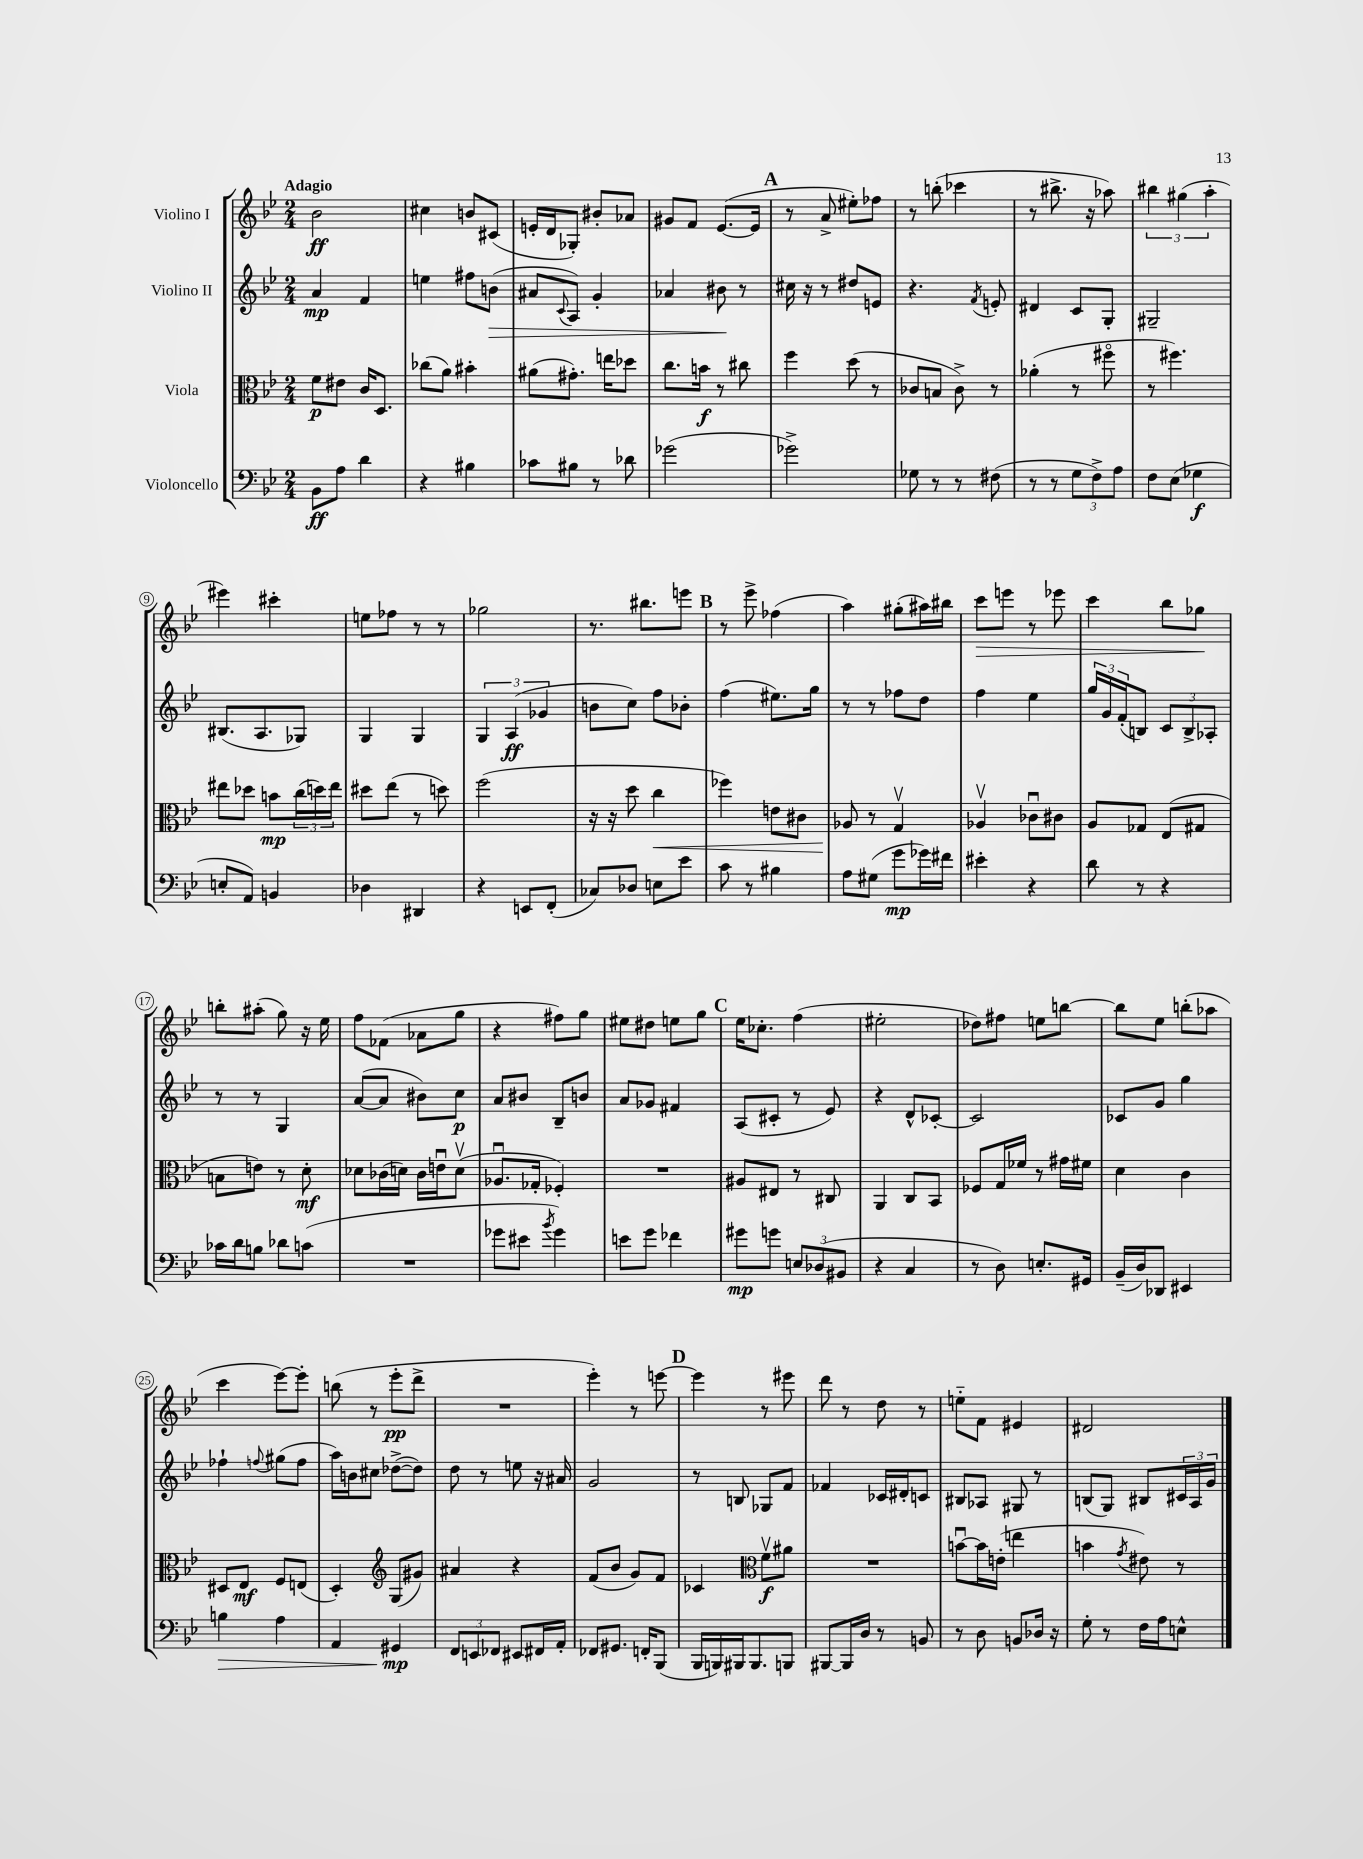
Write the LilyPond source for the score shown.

<<
\new StaffGroup <<
\new Staff = "s0" \with { instrumentName = "Violino I" } {
    \clef treble \key bes \major \numericTimeSignature \time 2/4 \tempo "Adagio"
    bes'2\ff |
    cis''4 b'8 cis'8( |
    e'16-. d'16 ges8-.) bis'8-. aes'8 |
    gis'8 f'8 ees'8.~( ees'16 |
    \mark \markup { \bold "A" } r8 a'8-> eis''8-.) fes''8 |
    r8 b''8-.( ces'''4 |
    r8 bis''8.-> r16 aes''8) |
    \tuplet 3/2 { bis''4 gis''4( a''4-. } |
    eis'''4) cis'''4-. |
    e''8 fes''8 r8 r8 |
    ges''2 |
    r8. bis''8. e'''8 |
    \mark \markup { \bold "B" } r8 ees'''8-> fes''4( |
    a''4) gis''8-.( ais''16) bis''16 |
    c'''8\> e'''8 r8 ees'''8 |
    c'''4 bes''8 ges''8\! |
    b''8-. ais''8-.( g''8) r16 ees''16 |
    f''8 fes'8( aes'8 g''8 |
    r4 fis''8) g''8 |
    eis''8 dis''8 e''8 g''8 |
    \mark \markup { \bold "C" } ees''16 ces''8.-. f''4( |
    eis''2-. |
    des''8) fis''8 e''8 b''8~ |
    b''8 ees''8 b''8-.( aes''8 |
    c'''4 ees'''8~) ees'''8-. |
    b''8( r8 ees'''8-.\pp d'''8-> |
    R2 |
    ees'''4-.) r8 e'''8~ |
    \mark \markup { \bold "D" } e'''4 r8 eis'''8 |
    d'''8 r8 d''8 r8 |
    e''8-_ f'8 eis'4 |
    dis'2 \bar "|." |
}
\new Staff = "s1" \with { instrumentName = "Violino II" } {
    \clef treble \key bes \major \numericTimeSignature \time 2/4
    a'4\mp f'4 |
    e''4 fis''8 b'8\>( |
    ais'8 \appoggiatura { c'8 } a8) g'4-. |
    aes'4 bis'8\! r8 |
    \mark \markup { \bold "A" } cis''16 r16 r8 dis''8 e'8 |
    r4. \acciaccatura { f'8 } e'8-. |
    dis'4 c'8 g8-. |
    gis2-- |
    bis8.( a8. ges8) |
    g4 g4 |
    \tuplet 3/2 { g4 a4\ff( ges'4 } |
    b'8 c''8) f''8 bes'8-. |
    \mark \markup { \bold "B" } f''4( eis''8.) g''16 |
    r8 r8 fes''8 d''8 |
    f''4 ees''4 |
    \tuplet 3/2 { g''16 g'16 f'16-.( } b8) \tuplet 3/2 { c'8 b8-> aes8-. } |
    r8 r8 g4 |
    a'8~( a'8 bis'8) c''8\p |
    a'8 bis'8 bes8-- b'8 |
    a'8 ges'8 fis'4 |
    \mark \markup { \bold "C" } a8( cis'8-. r8 ees'8) |
    r4 d'8-^ ces'8~-. |
    ces'2 |
    ces'8 g'8 g''4 |
    fes''4-! \appoggiatura { f''8 } gis''8( f''8 |
    a''16) b'16 cis''8 des''8~->( des''8) |
    d''8 r8 e''8 r16 ais'16 |
    g'2 |
    \mark \markup { \bold "D" } r8 b8 ges8 f'8 |
    fes'4 ces'16 dis'16-. c'8 |
    bis8 aes8 gis8 r8 |
    b8( g8) bis8 \tuplet 3/2 { cis'16 a16 g'16 } \bar "|." |
}
\new Staff = "s2" \with { instrumentName = "Viola" } {
    \clef alto \key bes \major \numericTimeSignature \time 2/4
    f'8\p eis'8 c'16 d8. |
    ces''8( a'8) bis'4-. |
    ais'8( gis'8.-.) e''16 des''8 |
    c''8. b'16\f r8 cis''8 |
    \mark \markup { \bold "A" } f''4 d''8( r8 |
    ces'8 b8 ces'8->) r8 |
    aes'4-.( r8 fis''8\flageolet |
    r8 fis''4.) |
    eis''8 des''8 b'8\mp \tuplet 3/2 { c''16( d''16) eis''16 } |
    dis''8 ees''8( r8 d''8) |
    f''2( |
    r16 r16 d''8 c''4\< |
    \mark \markup { \bold "B" } fes''4) e'8 cis'8 |
    aes8\! r8 g4\upbow |
    aes4\upbow ces'8\downbow cis'8 |
    a8 ges8 ees8( gis8 |
    b8 e'8) r8 d'8-.\mf |
    des'8 ces'16( d'16) ces'16 e'16\downbow d'8\upbow( |
    aes8.\downbow ges16-. fes4-.) |
    R2 |
    \mark \markup { \bold "C" } ais8 eis8 r8 cis8 |
    a,4 c8 bes,8 |
    fes8 g16 fes'16 r8 gis'16 fis'16 |
    d'4 c'4 |
    dis8 ees8\mf f8 e8( |
    d4-.) \clef treble g8( gis'8) |
    ais'4 r4 |
    f'8( bes'8 g'8) f'8 |
    \mark \markup { \bold "D" } ces'4 \clef alto f'8\upbow\f ais'8 |
    R2 |
    b'8~\downbow b'16 e'16-.( e''4 |
    b'4 \acciaccatura { g'8 } eis'8) r8 \bar "|." |
}
\new Staff = "s3" \with { instrumentName = "Violoncello" } {
    \clef bass \key bes \major \numericTimeSignature \time 2/4
    bes,8\ff a8 d'4 |
    r4 bis4 |
    ces'8 bis8 r8 des'8 |
    ges'2( |
    \mark \markup { \bold "A" } ges'2->) |
    ges8 r8 r8 fis8( |
    r8 r8 \tuplet 3/2 { g8 f8->) a8 } |
    f8 ees8( ges4\f |
    e8-. a,8) b,4 |
    des4 dis,4 |
    r4 e,8 f,8-.( |
    ces8) des8 e8 ees'8 |
    \mark \markup { \bold "B" } c'8 r8 bis4 |
    a8 gis8( g'8\mp ges'16) fis'16 |
    eis'4-. r4 |
    d'8 r8 r4 |
    ces'16 d'16 b8 des'8 c'8( |
    R2 |
    ges'8 eis'8 \acciaccatura { bes'8 } ges'4) |
    e'8 g'8 fes'4 |
    \mark \markup { \bold "C" } gis'8\mp g'8 \tuplet 3/2 { e8 des8( bis,8 } |
    r4 c4 |
    r8 d8) e8.-. gis,16 |
    bes,16--( d16) des,8 eis,4 |
    b4\> a4 |
    a,4 gis,4\mp\! |
    \tuplet 3/2 { f,8 e,8 fes,8 } eis,8 fis,16 a,16-. |
    fes,8 gis,8. f,16-. bes,,8( |
    \mark \markup { \bold "D" } bes,,16 b,,16) bis,,16 bis,,8. b,,8 |
    bis,,8~ bis,,16 d16 r8 b,8 |
    r8 d8 b,8 des16 r16 |
    g8-. r8 f16 a16 e8-^ \bar "|." |
}
>>
>>
\layout { \context { \Score \override BarNumber.stencil = #(make-stencil-circler 0.1 0.3 ly:text-interface::print) } }
